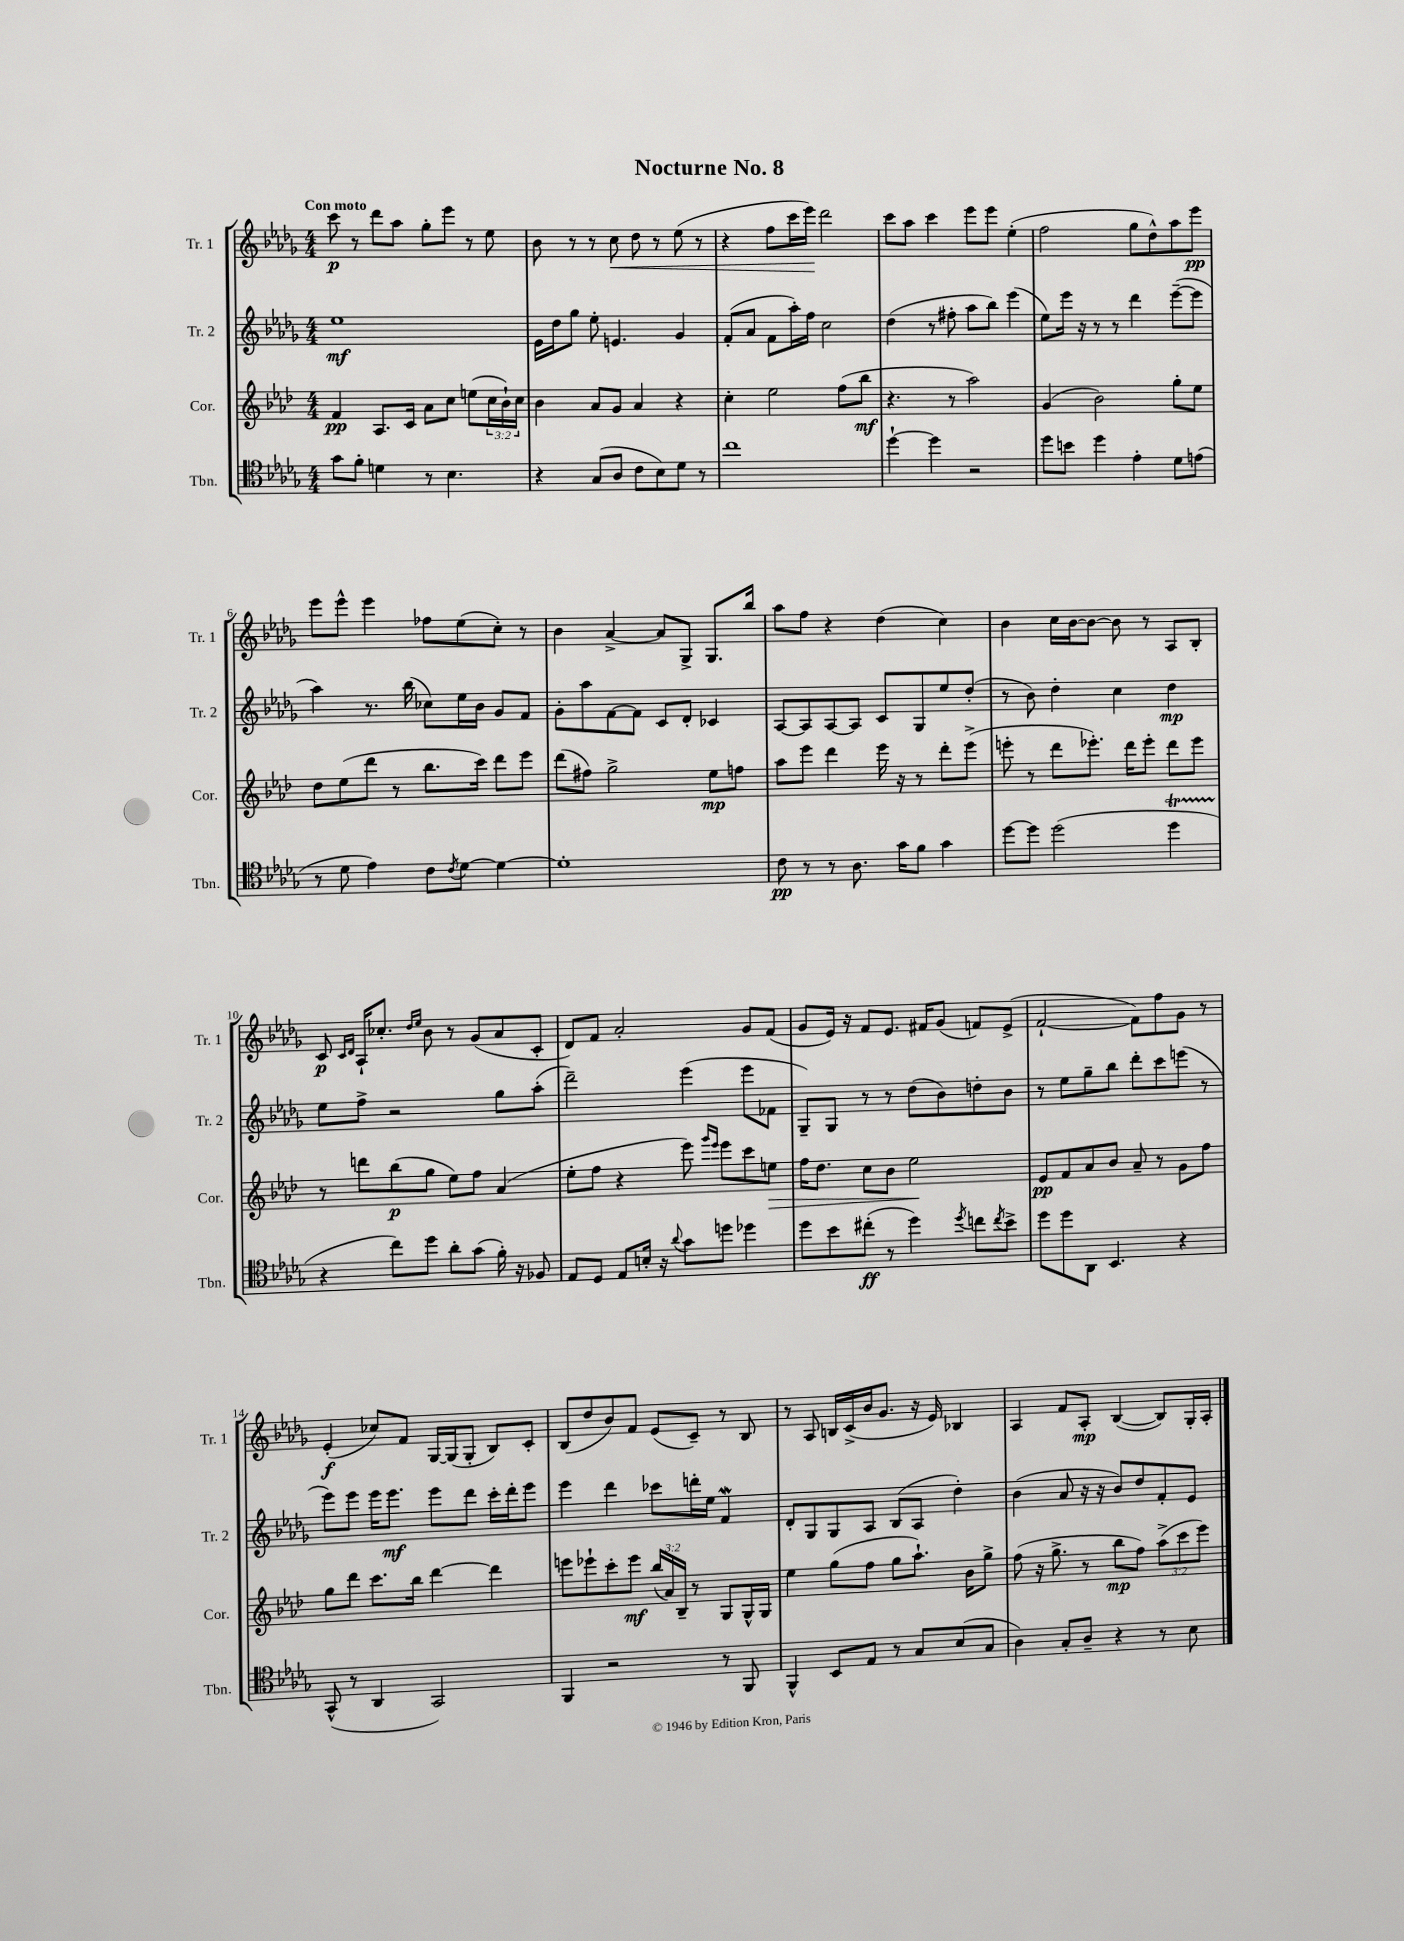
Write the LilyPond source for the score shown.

\header { title = "Nocturne No. 8" }
<<
\new StaffGroup <<
\new Staff = "s0" \with { instrumentName = "Tr. 1" shortInstrumentName = "Tr. 1" } {
    \clef treble \key des \major \numericTimeSignature \time 4/4 \tempo "Con moto"
    c'''8\p r8 des'''8 aes''8 ges''8-. ees'''8 r8 ees''8 |
    bes'8 r8 r8 c''8\< des''8 r8 ees''8( r8 |
    r4 f''8 c'''16 ees'''16\!) des'''2 |
    c'''8 aes''8 c'''4 ees'''8 ees'''8 ees''4-.( |
    f''2 ges''8 des''8-^) aes''8 ees'''8\pp |
    ees'''8 ees'''8-^ ees'''4 fes''8 ees''8( c''8-.) r8 |
    bes'4 aes'4~-> aes'8 ges8-> ges8. bes''16 |
    aes''8 f''8 r4 des''4( c''4) |
    bes'4 c''16 bes'16~ bes'8~ bes'8 r8 aes8 bes8-. |
    c'8\p \grace { c'16 des'16 } aes16-! ces''8.-. \grace { des''16 ees''16 } bes'8 r8 ges'8( aes'8 c'8-. |
    des'8) f'8 aes'2-. ges'8 f'8( |
    ges'8 ees'16) r16 f'8 ees'8. fis'16 ges'8( f'8) ees'8->( |
    f'2~-! f'8) f''8 ges'8 r8 |
    ees'4-.\f( ces''8) f'8 ges16~ ges16( ges8-. bes8) c'8-. |
    bes8( des''8 bes'8) f'8 ees'8( c'8--) r8 bes8 |
    r8 aes8 b16 c'16->( bes'16 ges'8. r16 ees'16) bes4 |
    aes4 f'8 aes8-.\mp bes4~( bes8) ges16-. aes16-. \bar "|." |
}
\new Staff = "s1" \with { instrumentName = "Tr. 2" shortInstrumentName = "Tr. 2" } {
    \clef treble \key des \major \numericTimeSignature \time 4/4
    ees''1\mf |
    ees'16 des''16 ges''8 ees''8-. e'4. ges'4 |
    f'8-.( aes'8 f'8 aes''16-.) f''16 c''2 |
    des''4( r8 fis''8-. aes''8 bes''8) ees'''4( |
    ees''8) ees'''16 r16 r8 r8 des'''4 ees'''8~--( ees'''8 |
    aes''4) r8. bes''16( ces''8) ees''16 bes'16 ges'8 f'8 |
    ges'8-. aes''8 f'8~ f'8 c'8 des'8-. ces'4 |
    aes8~ aes8 aes8~ aes8 c'8 ges8 ees''8 des''8-.( |
    r8 bes'8) des''4-. c''4 des''4\mp |
    ees''8 f''8-> r2 ges''8 aes''8-.( |
    des'''2--) ees'''4( ees'''8 fes'8 |
    ges8--) ges8 r8 r8 des''8( bes'8) d''8-. bes'8 |
    r8 ees''8 ges''8-- bes''8 des'''8-. c'''8 e'''8( r8 |
    ees'''8) ees'''8 ees'''16 ees'''8.\mf ees'''8 des'''8 c'''16-. des'''16-. ees'''8 |
    ees'''4 des'''4 ces'''8 d'''16-. ees''16 f'4\mordent |
    des'8-. ges8 ges8 aes8 bes8( aes8 des''4-.) |
    bes'4( aes'8 r16 r16 bes'8) des''8 f'8-. ees'8 \bar "|." |
}
\new Staff = "s2" \with { instrumentName = "Cor." shortInstrumentName = "Cor." } {
    \clef treble \key aes \major \numericTimeSignature \time 4/4 \override Staff.TupletNumber.text = #tuplet-number::calc-fraction-text
    f'4\pp aes8. c'16 aes'8 c''8 e''8( \tuplet 3/2 { c''16 bes'16-!) c''16 } |
    bes'4 aes'8 g'8 aes'4 r4 |
    c''4-. ees''2 f''8( bes''8\mf |
    r4. r8 aes''2) |
    g'4( bes'2) g''8-. ees''8 |
    des''8 ees''8( des'''8 r8 bes''8. c'''16) des'''8 ees'''8 |
    des'''8( fis''8) g''2-> ees''8\mp f''8 |
    aes''8 ees'''8 des'''4 ees'''16 r16 r8 des'''8-. ees'''8->( |
    e'''8-. r8 des'''8 ees'''8.-.) des'''16 ees'''8-. des'''8 ees'''8 |
    r8 d'''8 bes''8\p( g''8 ees''8) f''8 aes'4( |
    ees''8-. f''8 r4 ees'''8) \grace { g'''16 ees'''16 } ees'''8 c'''8 e''8\> |
    f''16 des''8. c''8 bes'8 ees''2\! |
    ees'8\pp f'8 aes'8 bes'8 aes'8-- r8 g'8 f''8 |
    g''8 des'''8 c'''8. bes''16 des'''4~ des'''4 |
    e'''8 ees'''8-! c'''8-. ees'''8\mf \tuplet 3/2 { bes''16( aes'16) bes16-- } r8 g8 g16-^ g16 |
    ees''4 g''8( f''8 g''8 aes''8.-!) bes'16 g''8-> |
    f''8( r16 g''8.-> r8 bes''8\mp f''8) \tuplet 3/2 { aes''8->( c'''8 ees'''8) } \bar "|." |
}
\new Staff = "s3" \with { instrumentName = "Tbn." shortInstrumentName = "Tbn." } {
    \clef tenor \key des \major \numericTimeSignature \time 4/4
    ges'8 f'8-. d'4 r8 bes4. |
    r4 ges8( aes8 c'8 bes8) des'8 r8 |
    c''1 |
    des''4~-! des''4 r2 |
    des''8 b'8 des''4 ees'4-. des'8 e'8( |
    r8 des'8 ees'4) c'8 \acciaccatura { c'8 } des'8~ des'4~ |
    des'1-. |
    c'8\pp r8 r8 aes8. ges'16 f'8 ges'4 |
    des''8~ des''8 des''2( des''4\startTrillSpan |
    r4\stopTrillSpan c''8) des''8 aes'8-. ges'8( f'16-.) r16 fes8 |
    ees8 des8 ees8 b16-. r16 \appoggiatura { aes'8 } ges'8 d''8 des''4 |
    des''8 bes'8 cis''8-.\ff( r8 des''4) \acciaccatura { des''8 } c''8 \acciaccatura { c''8 } bes'8-> |
    des''8 des''8 aes,8 bes,4. r4 |
    ges,8-^( r8 aes,4 ges,2) |
    f,4 r2 r8 f,8 |
    f,4-^ bes,8 ees8 r8 ges8 bes8( ges8 |
    aes4) ges8-. aes8-- r4 r8 bes8 \bar "|." |
}
>>
>>
